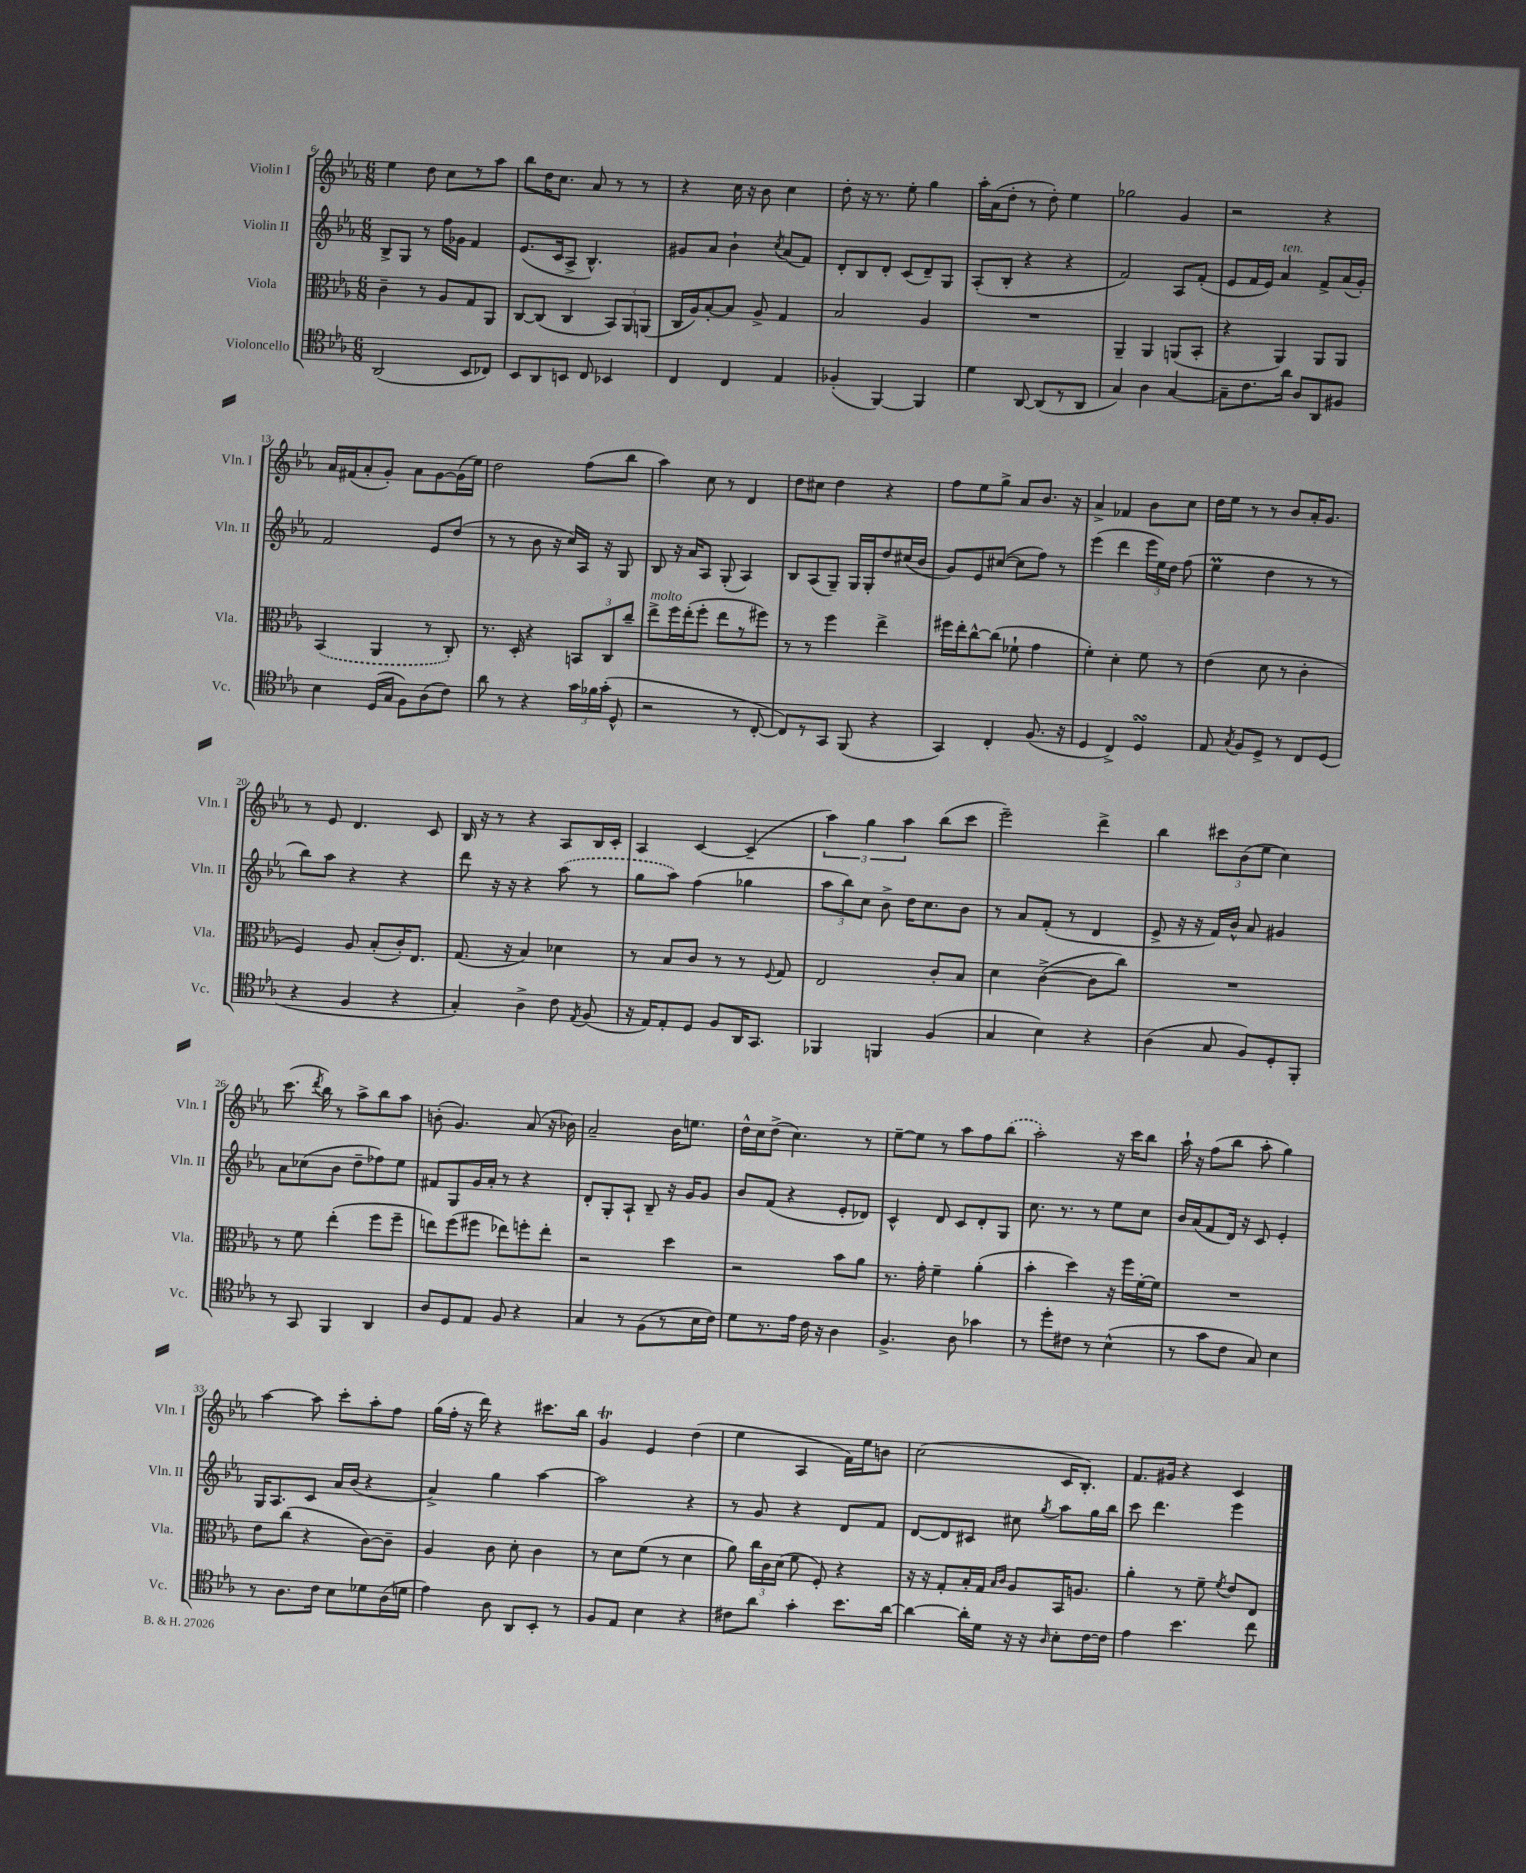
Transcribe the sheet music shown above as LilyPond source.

<<
\new StaffGroup <<
\new Staff = "s0" \with { instrumentName = "Violin I" shortInstrumentName = "Vln. I" } {
    \clef treble \key ees \major \numericTimeSignature \time 6/8
    \autoBeamOff ees''4 d''8 c''8[ r8 aes''8] |
    bes''8[ d''16 c''8.] aes'8 r8 r8 |
    r4 c''16 r16 bes'8 c''4 |
    d''8-. r16 r8. ees''8-. g''4 |
    aes''16[-. aes'16( d''8]-. r8 d''8-.) ees''4 |
    ges''2 g'4 |
    r2 r4 |
    aes'16[ fis'16( aes'8-. g'8]-.) aes'8[ g'8~ g'16( ees''16]) |
    d''2 f''8[( bes''8] |
    aes''4) c''8 r8 d'4 |
    d''8[ cis''8] d''4 r4 |
    f''8[ ees''8 g''8]-> aes'8[ bes'8.] r16 |
    aes'4-> fes'4 bes'8[ c''8] |
    d''16[ ees''16] r8 r8 bes'8[ aes'16-. g'8.] |
    r8 ees'8 d'4. c'8 |
    bes16 r16 r8 r4 aes8[ bes16 c'16]-. |
    aes4 c'4~ c'4--( |
    \tuplet 3/2 { aes''4) g''4 aes''4 } bes''8[( c'''8] |
    ees'''2--) d'''4-> |
    bes''4 \tuplet 3/2 { cis'''8[ bes'8( ees''8] } c''4) |
    c'''8.( \acciaccatura { d'''8 } bes''16) r8 aes''8[-> bes''8 aes''8] |
    b'8-.( g'4.) aes'8( r16 bes'16) |
    aes'2-- bes'16[ e''8.] |
    d''16[-^ c''16 d''8]->( c''4.) r8 |
    ees''8[~-- ees''8] r8 aes''8[ f''8 \once \slurDashed bes''8]( |
    aes''2-.) r16 c'''16[ bes''8] |
    aes''16-! r16 f''8[( bes''8] aes''8-. g''4) |
    aes''4~ aes''8 c'''8[-. aes''8-. f''8] |
    g''16[( f''16]-. r16 d'''16) r4 cis'''8.[ bes''16] |
    g'4\trill ees'4 d''4( |
    ees''4 aes4 f'16[) ees''16 b'8] |
    c''2( c'16[ bes8.]-.) |
    f'8.[ gis'16] r4 c'4 \bar "|." |
}
\new Staff = "s1" \with { instrumentName = "Violin II" shortInstrumentName = "Vln. II" } {
    \clef treble \key ees \major \numericTimeSignature \time 6/8
    \autoBeamOff bes8[-> g8] r8 f''16[ ges'16] f'4 |
    ees'8.[( c'16 aes8]-> bes4.-^) |
    gis'8[ aes'8] bes'4-! \acciaccatura { c''8 } aes'8[( f'8]) |
    d'8[-. bes8 d'8]-. c'8[( d'8--) g8] |
    aes8[-.( bes8]-. r4 r4 |
    f'2) aes8[ f'8]-.( |
    ees'8[ f'16 ees'16]) aes'4^\markup { \italic "ten." } f'8[-> aes'16( g'16]-.) |
    f'2 ees'8[ d''8]( |
    r8 r8 bes'8 r16 c''16[) aes16] r16 g8 |
    bes8 r16 aes'16[ aes8] g8-.( aes4) |
    bes8[ aes8( g8]--) g16[ g16-. d''8 cis''16( bes'16] |
    g'8[) ees'8 cis''8]~( cis''8[ f''8]) r8 |
    ees'''4( d'''4 \tuplet 3/2 { ees'''16[ ees''16) d''16] } f''8( |
    ees''4\prall d''4 r8 r8 |
    bes''8[) aes''8] r4 r4 |
    d'''8 r16 r16 r4 \once \slurDashed aes''8( r8 |
    g''8[ aes''8]) f''4( ges''4 |
    \tuplet 3/2 { aes''8[ bes''8) c''8] } bes'8-> d''16[ c''8. bes'8] |
    r8 aes'8[ f'8]-.( r8 d'4 |
    ees'8-> r16 r16 f'16[) bes'16]-^ aes'8 gis'4 |
    aes'8[ ces''8( bes'8] d''8[-- fes''8) ees''8] |
    fis'8[ g8 g'16 aes'16]-. r8 r4 |
    d'8[-. g8-. aes8]-! bes8-- r16 g'16[ g'8] |
    bes'8[ f'8]( r4 ees'8[-. des'8]) |
    c'4-^ d'8 c'8[ d'8-. g8] |
    c''8. r8. r8 ees''8[ c''8] |
    bes'16[ aes'16( f'8 d'16]) r16 c'8 ees'4-. |
    g16[ aes8. c'8] aes'16[ bes'16]( r4 |
    aes'4->) g''4 aes''4~ |
    aes''2 r4 |
    r8 g'8 r4 d'8[ f'8] |
    d'8[~ d'8 cis'8] cis''8 \acciaccatura { g''8 } aes''8[ g''16 bes''16] |
    c'''8 d'''4. ees'''4 \bar "|." |
}
\new Staff = "s2" \with { instrumentName = "Viola" shortInstrumentName = "Vla." } {
    \clef alto \key ees \major \numericTimeSignature \time 6/8
    \autoBeamOff c'4-- r8 aes8[ g8 aes,8] |
    c8[~ c8]( c4 \tuplet 3/2 { bes,8[) aes,8 a,8]( } |
    c16[ aes16) bes8~-. bes8] aes8-> g4 |
    bes2 aes4 |
    R2. |
    aes,4-- aes,4 a,8[( bes,8]-. |
    r4 aes,4) aes,8[ aes,8] |
    \once \slurDashed bes,4( aes,4 r8 c8-.) |
    r8. d16-. r4 \tuplet 3/2 { b,8[ c8 c''8]-- } |
    ees''8[->^\markup { \italic "molto" } f''16 ees''16-.( f''8]-. ees''8[ r8 fis''8]) |
    r8 r8 f''4 ees''4-> |
    fis''16[ ees''16-. c''8~-^ c''8]( fes'8-! g'4 |
    f'4-.) d'4-. f'8 r8 |
    ees'4( d'8 r8 c'4-. |
    f4) aes8 bes8[-.( c'16-.) ees8.] |
    g8.( r16 bes4) des'4 |
    r8 bes8[ c'8] r8 r8 \appoggiatura { f8 } g8 |
    ees2 c'8[-. bes8] |
    d'4 c'4~->( c'8[ c''8]) |
    R2. |
    r8 f'8 ees''4-.( f''8[ f''8]-- |
    e''8[) f''8( fis''8] ees''8[) f''8-. ees''8]-. |
    r2 d''4 |
    r2 bes'8[ aes'8] |
    r8. g'16-. f'4-- aes'4-.( |
    bes'4-. d''4) r16 f''16[ f'16~-. f'16] |
    R2. |
    ees'8[ c''8]( r4 c'8[~) c'8]-- |
    aes4 c'8 d'8-. c'4 |
    r8 d'8[ f'8]( r8 d'4 |
    aes'8) \tuplet 3/2 { c''16[ c'16 d'16]( } f'8 f8-.) r4 |
    r16 r16 g8[-. bes16-. g16] \grace { bes16[ c'16] } aes8[ bes,16 a8.] |
    aes'4-. r8 f'8-- \acciaccatura { f'8 } ees'8[ ees8] \bar "|." |
}
\new Staff = "s3" \with { instrumentName = "Violoncello" shortInstrumentName = "Vc." } {
    \clef tenor \key ees \major \numericTimeSignature \time 6/8
    \autoBeamOff aes,2( bes,8[ ces8]) |
    bes,8[ aes,8 b,8] c8 bes,4 |
    c4 c4 ees4 |
    fes4-.( f,4~) f,4 |
    d'4 aes,8~ aes,8[( r8 aes,8] |
    g4) aes4 g4~ |
    g8[-- c'8. aes'16] aes8[ aes,8 fis8] |
    bes4 d16[( g16] f8[) aes8( c'8]) |
    aes'8 r8 r4 \tuplet 3/2 { g'16[ fes'16 g'16]-.( } d8-^ |
    r2 r8 c8~-. |
    c8[) r8 g,8] f,8( r4 |
    g,4) c4-. f8.( r16 |
    d4 c4->) d4\turn |
    ees8 \acciaccatura { g8 } f8[ d8]-> r8 c8[ d8]( |
    r4 f4 r4 |
    g4-.) aes4-> c'8 \acciaccatura { ees8 } f8( |
    r16 ees16[) ees8-. d8] f8[ aes,16 g,8.] |
    fes,4 f,4 f4( |
    g4 bes4) r4 |
    aes4( g8 f8[) d8-. f,8]-. |
    r8 g,8 f,4 aes,4 |
    aes8[ d8 ees8] f8 r4 |
    g4 r8 f8[( r8 bes16 c'16]) |
    d'8[ r8. ees'16] c'16 r16 aes4 |
    f4.-> aes8 ges'4 |
    r8 d''8[-. cis'8] r8 bes4-^( |
    r8 g'8[ c'8] g8) bes4 |
    r8 aes8.[ c'16] bes8[ des'8 aes16( d'16] |
    ees'4) aes8 aes,8[ bes,8]-. r8 |
    f8[ ees8] bes4 r4 |
    cis'8[ aes'8] g'4-. bes'8.[ aes'16]~ |
    aes'4~ aes'16[-. d'16] r16 r16 \grace { aes16 } bes8[-. c'16~ c'16] |
    ees'4 bes'4. c''8 \bar "|." |
}
>>
>>
\layout { \context { \Score currentBarNumber = #6 } }
